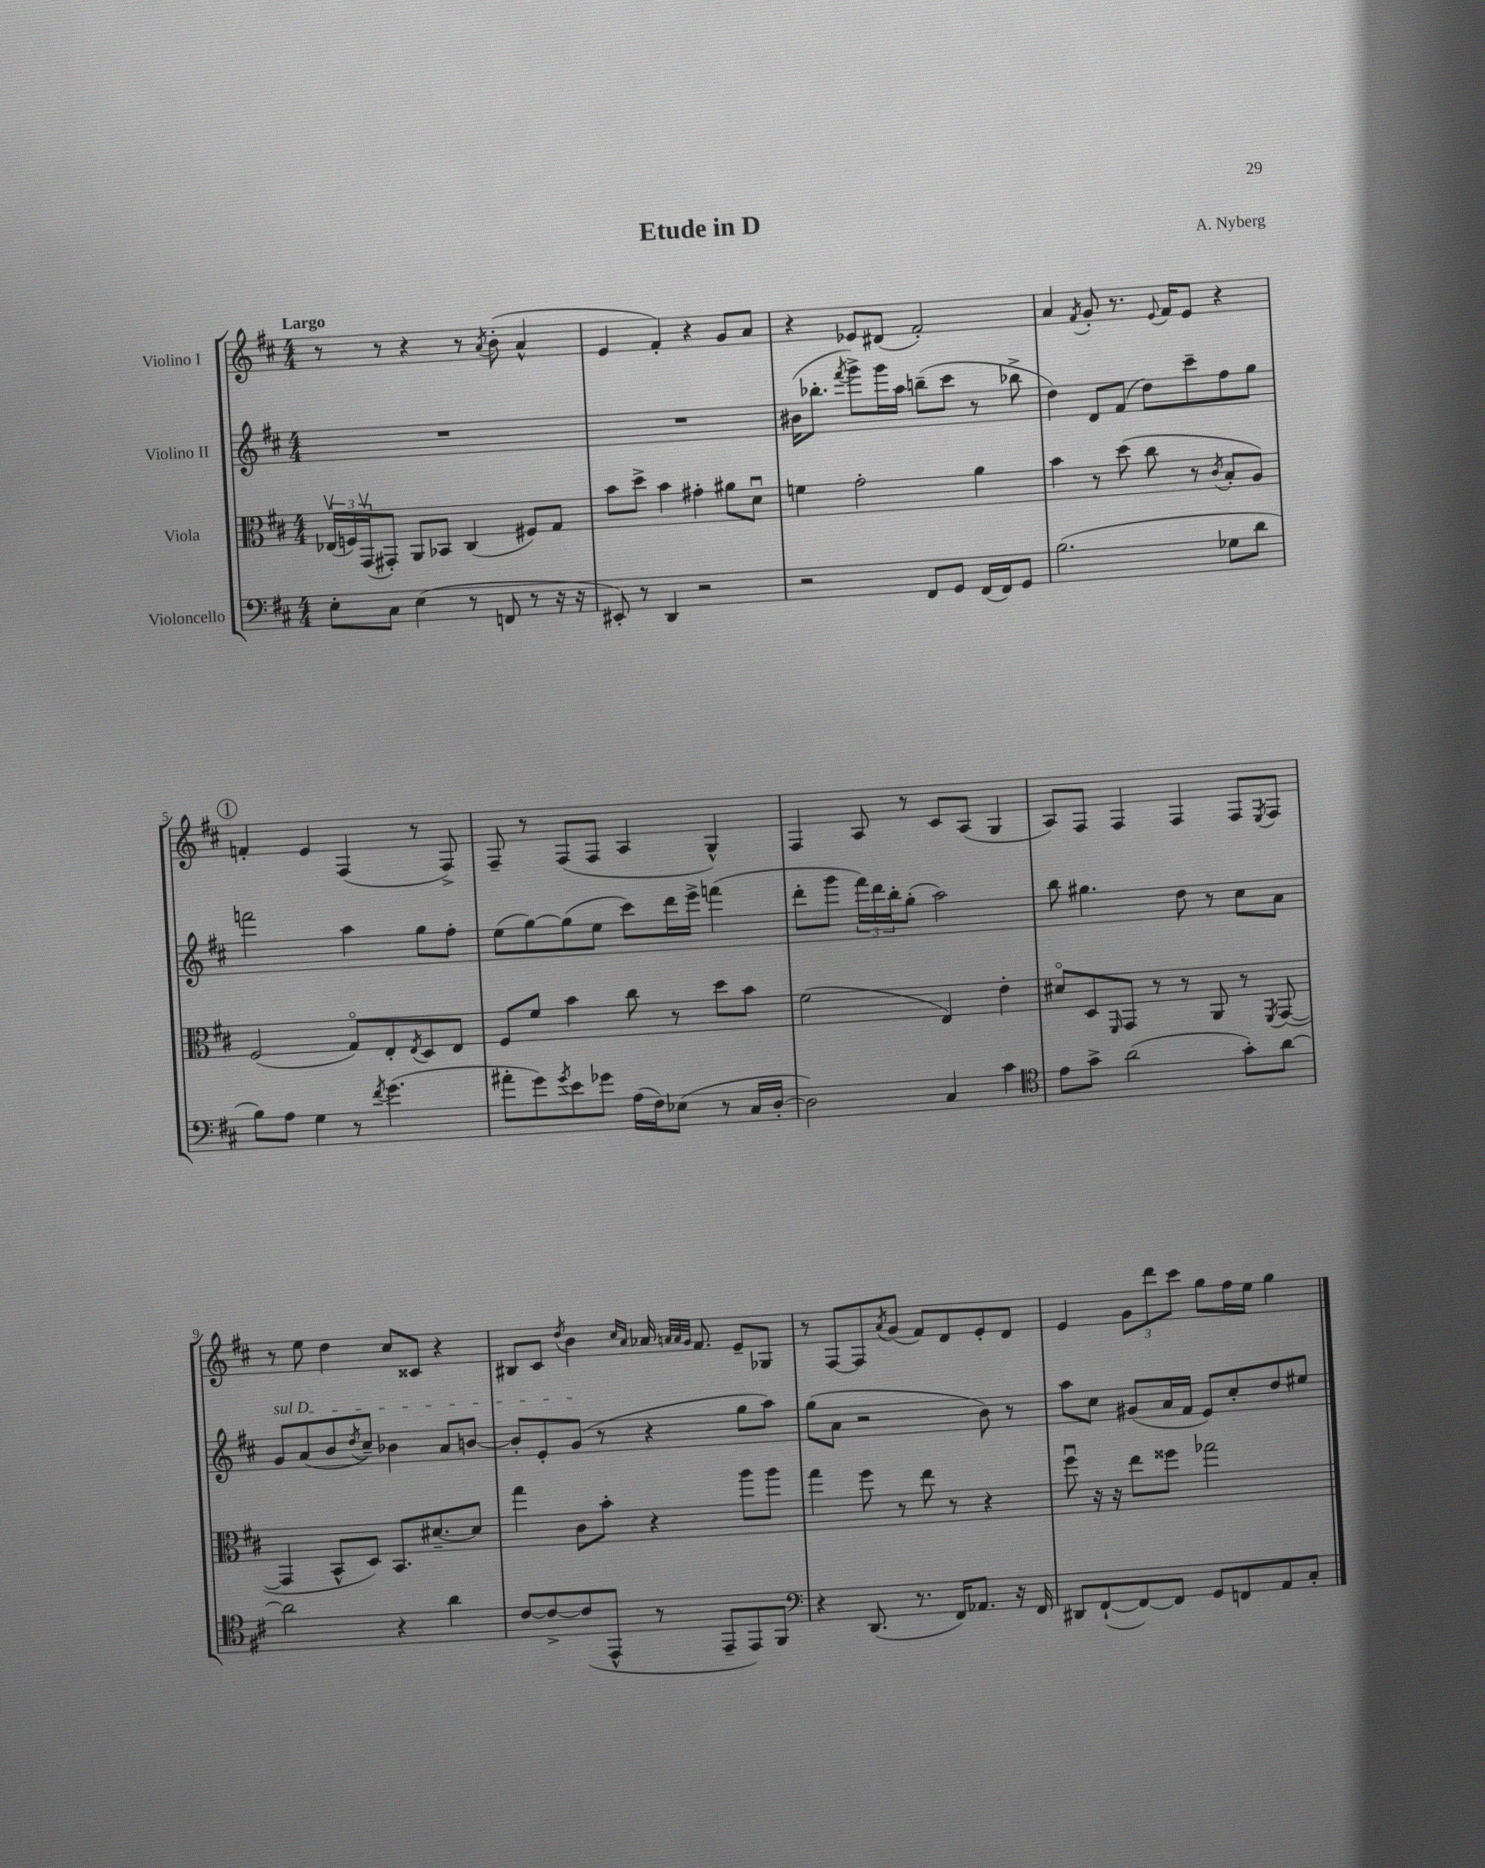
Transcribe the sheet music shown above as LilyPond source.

\header { title = "Etude in D" composer = "A. Nyberg" }
<<
\new StaffGroup <<
\new Staff = "s0" \with { instrumentName = "Violino I" } {
    \clef treble \key d \major \numericTimeSignature \time 4/4 \tempo "Largo"
    r8 r8 r4 r8 \acciaccatura { a'8 } b'8-.( a'4-^ |
    e'4 fis'4-.) r4 g'8 a'8 |
    r4 ees'8 dis'8( fis'2-.) |
    a'4 \acciaccatura { fis'8 } g'8-. r8. \appoggiatura { e'8 } fis'16 e'8 r4 |
    \mark \markup { \circle "1" } f'4-. e'4 fis4( r8 fis8->) |
    fis8-- r8 fis8( fis8 a4 g4-^) |
    fis4 a8 r8 cis'8 a8( g4 |
    a8) fis8 fis4 fis4 fis8 \acciaccatura { e8 } fis8 |
    r8 e''8 d''4 cis''8 cisis'8 r4 |
    bis8 cis'8 \acciaccatura { d''8 } b'4 \grace { cis''16 a'16 } aes'16 \grace { a'32 a'32 g'32 } fis'8. e'8-- ges8 |
    r8 fis8~ fis8 \acciaccatura { a'8 } g'8( fis'8) d'8 e'8-. d'8 |
    e'4 \tuplet 3/2 { g'8 d'''8 cis'''8 } g''8 fis''16 e''16 g''4 \bar "|." |
}
\new Staff = "s1" \with { instrumentName = "Violino II" } {
    \clef treble \key d \major \numericTimeSignature \time 4/4
    R1 |
    R1 |
    bis'16( bes''8.-. \acciaccatura { fis'''8 } g'''8->) g'''16 a''16 b''8--( cis'''8 r8 bes''8-> |
    d''4) d'8 fis'8( d''8) cis'''8-- fis''8 g''8 |
    \mark \markup { \circle "1" } f'''2 a''4 g''8 fis''8-. |
    e''8( g''8~) g''8( e''8 cis'''8) d'''16 e'''16-> f'''4( |
    d'''8-. g'''8 \tuplet 3/2 { fis'''16) d'''16 b''16-. } g''8-.( a''2) |
    b''8 gis''4. d''8 r8 cis''8 a'8 |
    \once \override TextSpanner.bound-details.left.text = \markup { \italic "sul D" } g'8\startTextSpan a'8( b'8 \acciaccatura { d''8 } cis''8--) bes'4 a'8 b'8~ |
    b'8-. e'8-. g'8\stopTextSpan( r8 r4 g''8 a''8) |
    g''8( a'8 r2 b'8) r8 |
    a''8 cis''8 gis'8( a'16 fis'16 e'8) cis''8-. d''8 eis''8 \bar "|." |
}
\new Staff = "s2" \with { instrumentName = "Viola" } {
    \clef alto \key d \major \numericTimeSignature \time 4/4
    \tuplet 3/2 { ees16\upbow( f16) g,16\upbow( } gis,8-.) a,8 bes,8 cis4( fis8) g8 |
    b'8 d''8-> b'4 gis'4-. ais'8 d'8\downbow |
    f'4 g'2-. a'4 |
    b'4 r8 d''8( cis''8 r8 \acciaccatura { cis'8 } b8-. a8) |
    \mark \markup { \circle "1" } fis2( g8\flageolet) e8-. \acciaccatura { e8 } d8 e8 |
    fis8 fis'8 b'4 cis''8 r8 d''8 b'8 |
    fis'2( e4) e'4-. |
    dis'8\flageolet d8 \grace { fis,16 } g,8 r8 r8 a,8 r8 \acciaccatura { fis,8 } g,8~( |
    g,4 b,8-^ d8) b,8. dis'8.~-- dis'8 |
    g''4 cis'8 b'8-. r4 a''8 a''8 |
    g''4 fis''8 r8 e''8 r8 r4 |
    fis''8\downbow r16 r16 e''8 fisis''8 ges''2 \bar "|." |
}
\new Staff = "s3" \with { instrumentName = "Violoncello" } {
    \clef bass \key d \major \numericTimeSignature \time 4/4
    e8-. cis8 e4( r8 f,8 r8 r16 r16 |
    eis,8-.) r8 d,4 r2 |
    r2 fis,8 g,8 fis,16( fis,16) g,8 |
    b2.( ges8 d'8 |
    \mark \markup { \circle "1" } b8) a8 g4 r8 \acciaccatura { fis'8 } g'4.( |
    ais'8-. g'8) \acciaccatura { g'8 } e'8 ges'8 a16( fis16) ees8( r8 cis16 d16~-. |
    d2) cis4 cis'4 |
    \clef tenor e'8 g'8-> a'2( g'8-.) a'8~ |
    a'2 r4 a'4 |
    cis'8~ cis'8~-> cis'8( e,8-^ r8 e,8-- e,8) fis,8 |
    \clef bass r4 d,8.( r8. fis,16) aes,8. r16 fis,16 |
    dis,8 fis,8~-!( fis,8~) fis,8 g,8 f,8 a,8 cis8-. \bar "|." |
}
>>
>>
